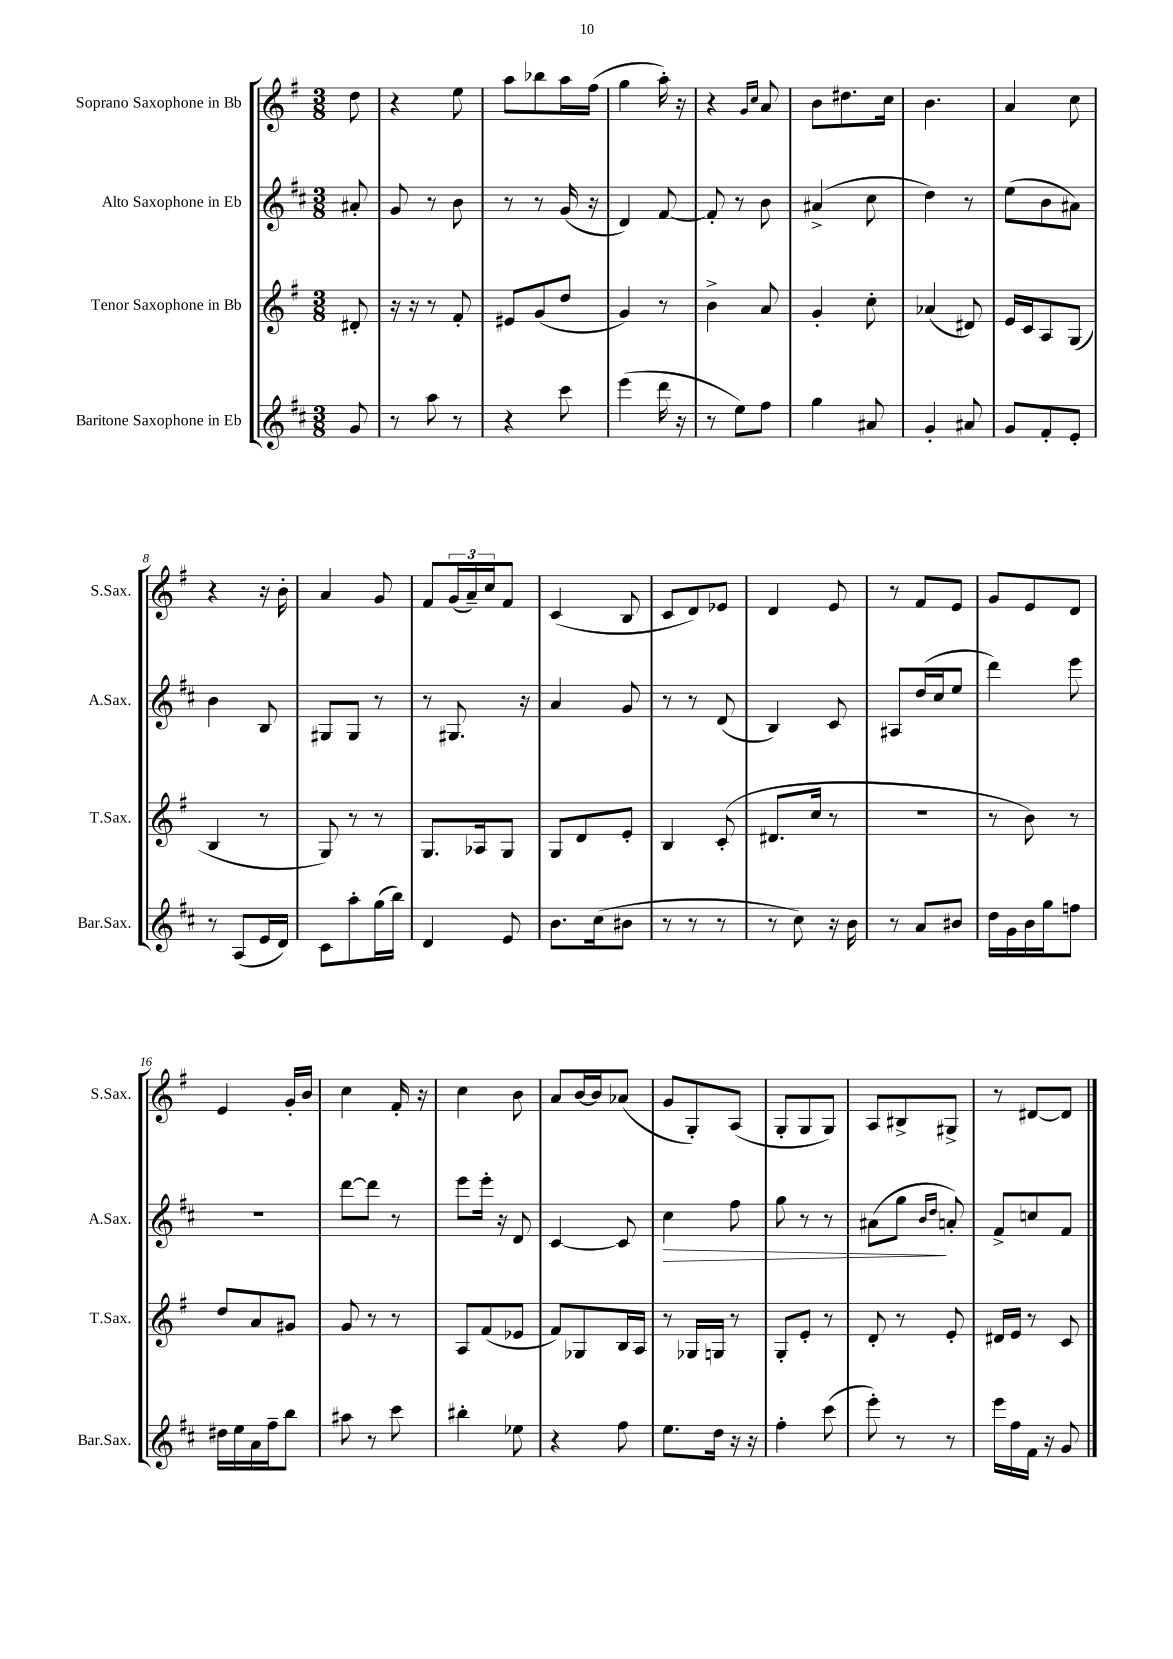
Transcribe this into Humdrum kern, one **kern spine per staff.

**kern	**kern	**kern	**dynam	**kern
*part4	*part3	*part2	*part2	*part1
*staff4	*staff3	*staff2	*staff2	*staff1
*I"Baritone Saxophone in Eb	*I"Tenor Saxophone in Bb	*I"Alto Saxophone in Eb	*	*I"Soprano Saxophone in Bb
*I'Bar.Sax.	*I'T.Sax.	*I'A.Sax.	*	*I'S.Sax.
*clefG2	*clefG2	*clefG2	*	*clefG2
*k[f#c#]	*k[f#]	*k[f#c#]	*	*k[f#]
*M3/8	*M3/8	*M3/8	*	*M3/8
=	=	=	=	=
8g/	8d#X'/	8a#X'/	.	8dd\
=1	=1	=1	=1	=1
8r	16r	8g/	.	4r
.	16r	.	.	.
8aa\	8r	8r	.	.
8r	8f#'/	8b\	.	8ee\
=2	=2	=2	=2	=2
4r	8e#X/L	8r	.	8aa\L
.	(8g/	8r	.	8bb-X\
8ccc#\	8dd/J	(16g/	.	16aa\L
.	.	16r	.	(16ff#\JJ
=3	=3	=3	=3	=3
(4eee\	4g/)	4d/)	.	4gg\
16ddd\	8r	[8f#/	.	16aa'\)
16r	.	.	.	16r
=4	=4	=4	=4	=4
8r	4b^\	8f#'/]	.	4r
8ee\L)	.	8r	.	.
.	.	.	.	16qqg/LL
.	.	.	.	16qqcc/JJ
8ff#\J	8a/	8b\	.	8a/
=5	=5	=5	=5	=5
4gg\	4g'/	(4a#X^/	.	8b\L
.	.	.	.	8.dd#X\
8a#X/	8cc'\	8cc#\	.	.
.	.	.	.	16cc\Jk
=6	=6	=6	=6	=6
4g'/	(4a-X/	4dd\)	.	4.b\
8a#X/	8d#X/)	8r	.	.
=7	=7	=7	=7	=7
8g/L	16e/LL	(8ee\L	.	4a/
.	16c/J	.	.	.
8f#'/	8A/	8b\	.	.
8e'/J	(8G/J	8a#X\J)	.	8cc\
!!LO:LB:g=z
=8	=8	=8	=8	=8
8r	4B/	4b\	.	4r
(8A/L	.	.	.	.
16e/L	8r	8B/	.	16r
16d/JJ)	.	.	.	16b'\
=9	=9	=9	=9	=9
8c#\L	8G/)	8G#X/L	.	4a/
8aa'\	8r	8G#/J	.	.
(16gg\L	8r	8r	.	8g/
16bb\JJ)	.	.	.	.
=10	=10	=10	=10	=10
4d/	8.G/L	8r	.	8f#/L
.	.	8.G#X/	.	(24g/L
.	.	.	.	24a~/)
.	16A-X/k	.	.	.
.	.	.	.	24cc/J
8e/	8G/J	.	.	8f#/J
.	.	16r	.	.
=11	=11	=11	=11	=11
8.b\L	8G/L	4a/	.	(4c/
.	8d/	.	.	.
(16cc#\k	.	.	.	.
8b#X\J	8e'/J	8g/	.	8B/
=12	=12	=12	=12	=12
8r	4B/	8r	.	8c/L
8r	.	8r	.	8d/)
8r	(8c'/	(8d/	.	8e-X/J
=13	=13	=13	=13	=13
8r	8.d#X/L	4B/)	.	4d/
8cc#\)	.	.	.	.
.	16cc/Jk	.	.	.
16r	8r	8c#/	.	8e/
16b\	.	.	.	.
=14	=14	=14	=14	=14
8r	4.r	8A#X/L	.	8r
8a/L	.	(16dd/L	.	8f#/L
.	.	16cc#/J	.	.
8b#X/J	.	8ee/J	.	8e/J
=15	=15	=15	=15	=15
16dd\LL	8r	4ddd\)	.	8g/L
16g\	.	.	.	.
16b\	8b\)	.	.	8e/
16gg\J	.	.	.	.
8ffn\J	8r	8eee\	.	8d/J
!!LO:LB:g=z
=16	=16	=16	=16	=16
16dd#X\LL	8dd/L	4.r	.	4e/
16ee\	.	.	.	.
16a\	8a/	.	.	.
16ff#~\J	.	.	.	.
8bb\J	8g#X/J	.	.	16g'/LL
.	.	.	.	16b/JJ
=17	=17	=17	=17	=17
8aa#X\	8g/	[8ddd\L	.	4cc\
8r	8r	8ddd\J]	.	.
8ccc#\	8r	8r	.	16f#'/
.	.	.	.	16r
=18	=18	=18	=18	=18
4bb#X'\	8A/L	8eee\L	.	4cc\
.	(8f#/	16eee'\Jk	.	.
.	.	16r	.	.
8ee-X\	8e-X/J	8d/	.	8b\
=19	=19	=19	=19	=19
4r	8f#/L)	[4c#/	.	8a/L
.	8G-X/	.	.	[16b/L
.	.	.	.	16b/J]
8ff#\	16B/L	8c#/]	.	(8a-X/J
.	16A/JJ	.	.	.
=20	=20	=20	=20	=20
!	!	!	!LO:HP:b	!
8.ee\L	8r	4cc#\	>	8g/L
.	16G-X/LL	.	.	8G'/)
16dd\Jk	16Gn/JJ	.	.	.
16r	8r	8ff#\	.	(8A/J
16r	.	.	.	.
=21	=21	=21	=21	=21
4ff#'\	8G'/L	8gg\	.	8G'/L
.	8e'/J	8r	.	8G/
(8ccc#\	8r	8r	.	8G/J)
=22	=22	=22	=22	=22
8eee'\)	8d'/	(8a#X\L	.	8A/L
8r	8r	8gg\J	.	8B#X^/
.	.	16qqb/LL	.	.
.	.	16qqdd/JJ	.	.
8r	8e'/	8an'/)	]	8G#X^/J
=23	=23	=23	=23	=23
16eee\LL	16d#X/LL	8f#^/L	.	8r
16ff#\	16e/JJ	.	.	.
16f#\JJ	8r	8ccn/	.	[8d#X/L
16r	.	.	.	.
8g/	8c/	8f#/J	.	8d#/J]
==	==	==	==	==
*-	*-	*-	*-	*-
